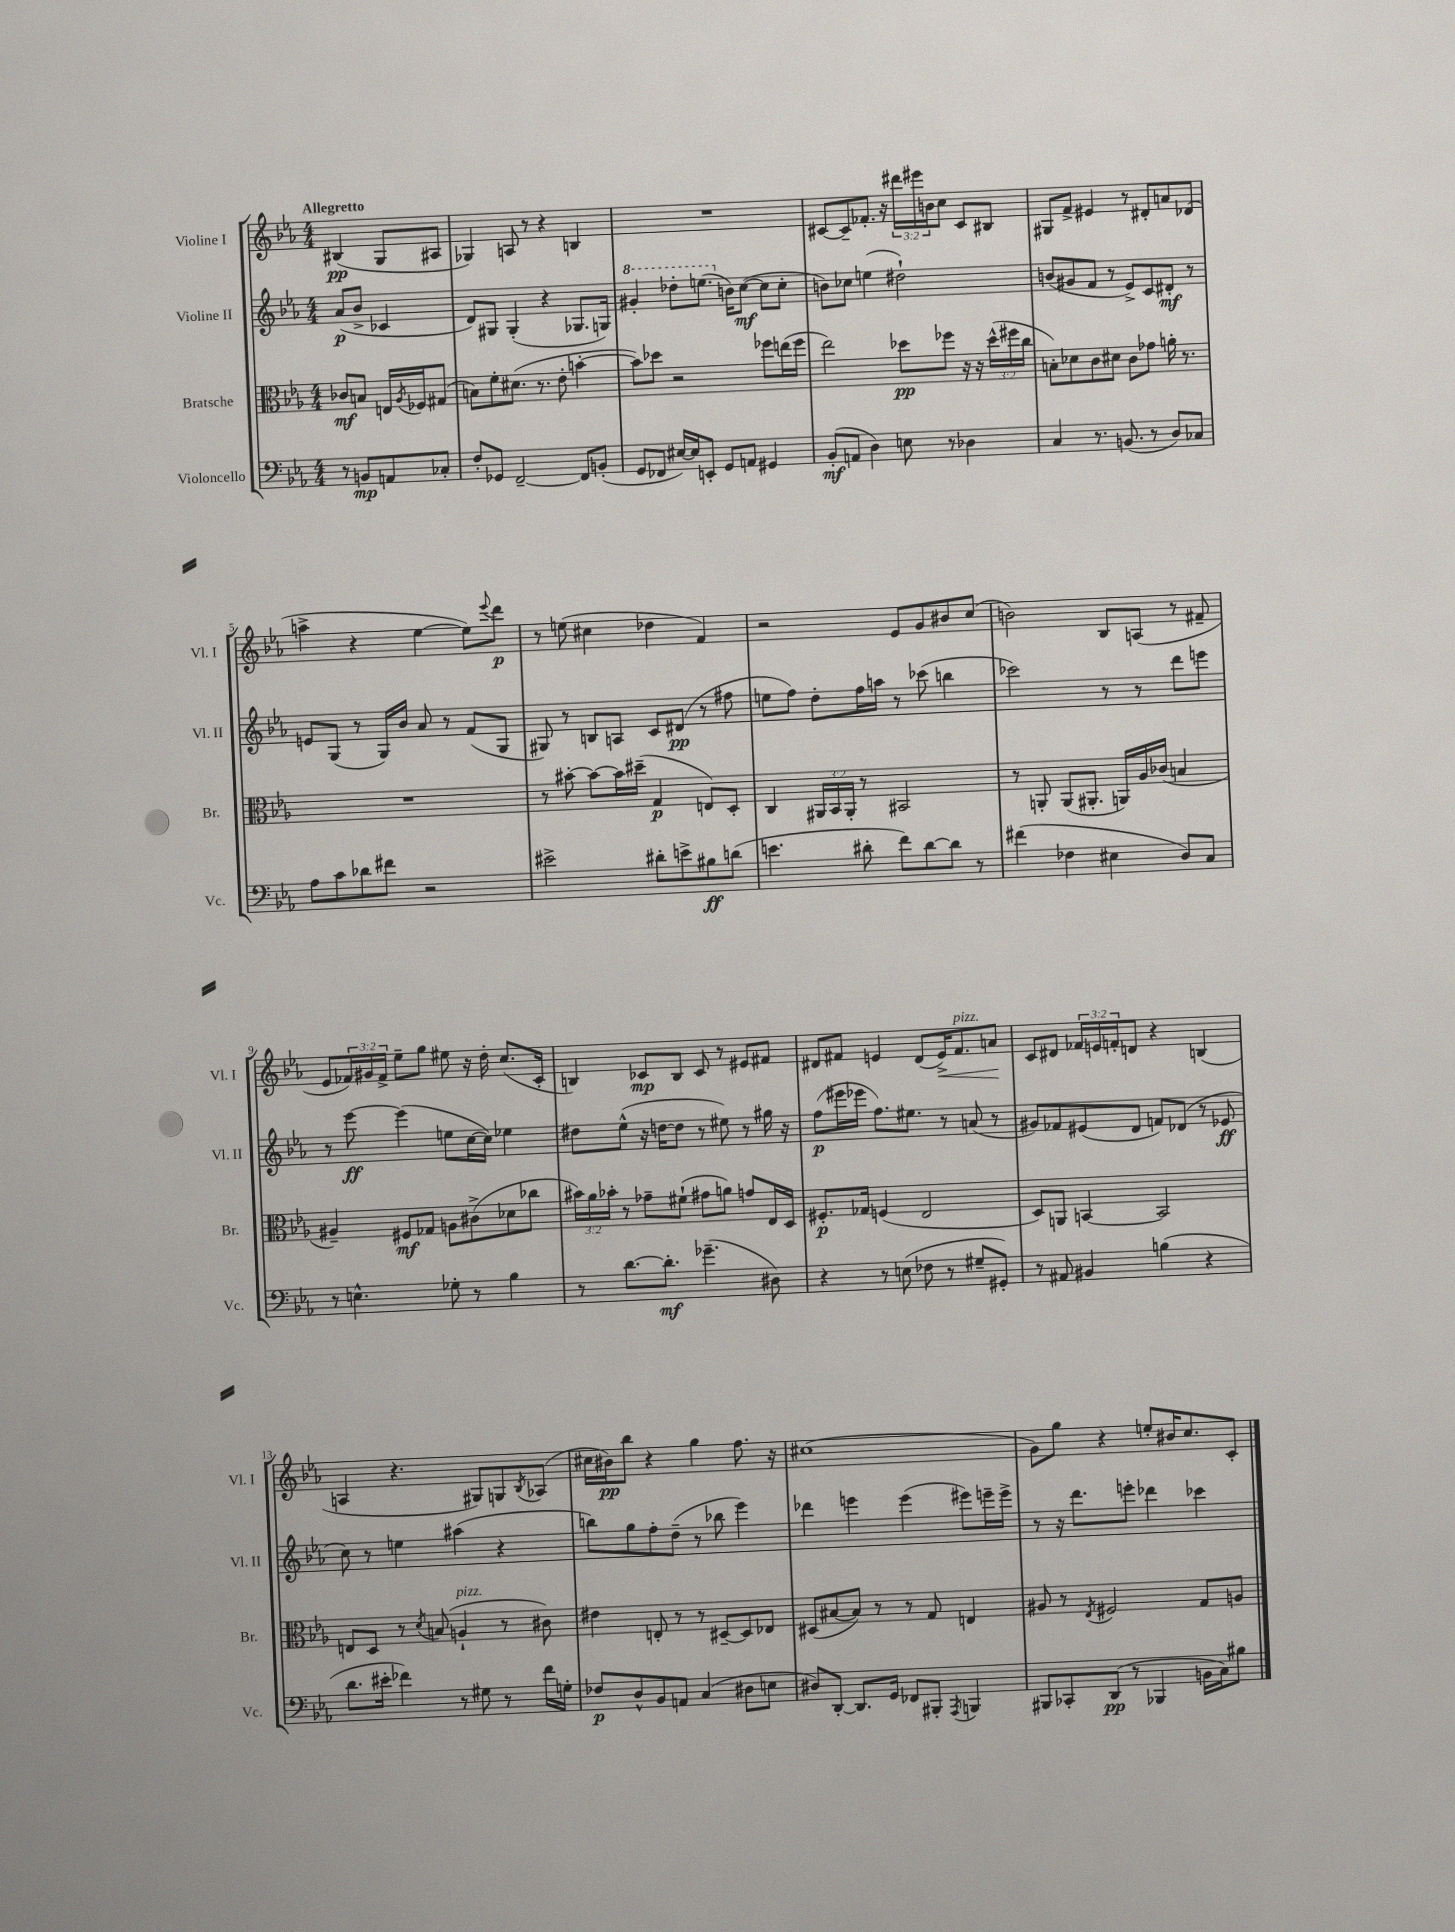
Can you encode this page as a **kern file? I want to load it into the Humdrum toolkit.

**kern	**dynam	**kern	**dynam	**kern	**dynam	**kern	**dynam
*part4	*part4	*part3	*part3	*part2	*part2	*part1	*part1
*staff4	*staff4	*staff3	*staff3	*staff2	*staff2	*staff1	*staff1
*I"Violoncello	*	*I"Bratsche	*	*I"Violine II	*	*I"Violine I	*
*I'Vc.	*	*I'Br.	*	*I'Vl. II	*	*I'Vl. I	*
*clefF4	*	*clefC3	*	*clefG2	*	*clefG2	*
*k[b-e-a-]	*	*k[b-e-a-]	*	*k[b-e-a-]	*	*k[b-e-a-]	*
*M4/4	*	*M4/4	*	*M4/4	*	*M4/4	*
=	=	=	=	=	=	=	=
!	!	!	!	!	!	!LO:TX:a:B:t=Allegretto	!
8r	.	8c-X/L	mf	(8a-/L	p	(4B#X/	pp
8BBn/L	mp	8Bn/J	.	8b-^/J	.	.	.
8AAn/	.	16En/LL	.	4c-X/	.	8G/L	.
.	.	8qA-/	.	.	.	.	.
.	.	16F-X/J	.	.	.	.	.
8C-X'/J	.	(8G#X/J	.	.	.	8A#X/J	.
=1	=1	=1	=1	=1	=1	=1	=1
8F'/L	.	8Bn\L)	.	8d/L)	.	4G-X/)	.
8GG-X/J	.	8f'\	.	8G#X/J	.	.	.
[2FF~/	.	(8.d#X\J	.	(4G#'/	.	8An/	.
.	.	.	.	.	.	8r	.
.	.	8.r	.	.	.	.	.
.	.	.	.	4r	.	4r	.
.	.	8e-'\	.	.	.	.	.
8FF/L]	.	[4bn'\	.	8.G-X/L	.	4Bn/	.
(8BBn'/J	.	.	.	.	.	.	.
.	.	.	.	16Gn/Jk)	.	.	.
=2	=2	=2	=2	=2	=2	=2	=2
*	*	*	*	*8va	*	*	*
8GG/L	.	8b\L])	.	4gg#X'/	.	1r	.
8FF-X/J	.	8dd-X\J	.	.	.	.	.
[16E#X/LL)	.	2r	.	8ddd-X'\L	.	.	.
16E#/J]	.	.	.	.	.	.	.
8EEn'/J	.	.	.	(8.eeen\J	.	.	.
8GG/L	.	.	.	.	.	.	.
*	*	*	*	*X8va	*	*	*
.	.	.	.	16bn\KL)	.	.	.
8AAn/J	.	.	.	([8cc\J	mf	.	.
4GG#X/	.	8ff-X\L	.	8cc\L]	.	.	.
.	.	(16een\L	.	8cc'\J	.	.	.
.	.	16ff-\JJ	.	.	.	.	.
=3	=3	=3	=3	=3	=3	=3	=3
(8BB-'/L	mf	2ee-\)	.	8bn\L)	.	[8c#X/L	.
8AAn/J	.	.	.	8cc-X\J	.	8c#~/]	.
4D\)	.	.	.	(4een\	.	8.f-X'/J	.
.	.	.	.	.	.	16r	.
8En\	.	8dd-X\L	pp	2dd#X`\)	.	24ddd#X\LL	.
.	.	.	.	.	.	24eee#X\	.
.	.	.	.	.	.	24bn\J	.
8r	.	8ff-X\J	.	.	.	8cc\J	.
4D-X\	.	16r	.	.	.	8c#/L	.
.	.	16r	.	.	.	.	.
.	.	(24dd-^^\LL	.	.	.	8B#X/J	.
.	.	24ff#X\	.	.	.	.	.
.	.	24cc\JJ	.	.	.	.	.
=4	=4	=4	=4	=4	=4	=4	=4
4C/	.	8Bn'\L)	.	(8bn/L	.	8G#X/L	.
.	.	8d-X\	.	8g#X/	.	8f^/J	.
8.r	.	8c\	.	8f/J	.	4e#X/	.
.	.	8d#X\J	.	8r	.	.	.
(8.BBn/	.	.	.	.	.	.	.
.	.	8c\L	.	8e-^/L)	.	8r	.
8r	.	8g-X\J	.	8c/	.	8d#X'/L	.
8D/L)	.	16an'\	.	8d#X'/J	mf	8an/	.
.	.	8.r	.	.	.	.	.
8C-X/J	.	.	.	8r	.	(8d-X/J	.
!!LO:LB:g=z
=5	=5	=5	=5	=5	=5	=5	=5
8A-\L	.	1r	.	8en/L	.	4aan^\	.
8c\	.	.	.	(8G/J	.	.	.
8d-X\	.	.	.	8r	.	4r	.
8f#X\J	.	.	.	16G/LL)	.	.	.
.	.	.	.	16b-/JJ	.	.	.
2r	.	.	.	8a-/	.	[4ee-\	.
.	.	.	.	8r	.	.	.
.	.	.	.	(8f/L	.	8ee-\L])	.
.	.	.	.	.	.	8qqeee-/	.
.	.	.	.	8G/J	.	8ddd\J	p
=6	=6	=6	=6	=6	=6	=6	=6
2e#X^\	.	8r	.	8G#X/)	.	8r	.
.	.	[8b#X'\	.	8r	.	(8een\	.
.	.	8b#\L_	.	8Bn/L	.	4cc#X\	.
.	.	16b#\L]	.	8An/J	.	.	.
.	.	(16dd#X~\JJ	.	.	.	.	.
8d#X'\L	.	4G/	p	8c/L	.	4dd-X\	.
8en^\	.	.	.	(8d#X/J	pp	.	.
8B#X\	ff	8En/L)	.	8r	.	4f/)	.
(8dn\J	.	8D'/J	.	8ff#X\	.	.	.
=7	=7	=7	=7	=7	=7	=7	=7
4.en\	.	4C/	.	8een\L	.	2r	.
.	.	.	.	8ff\J)	.	.	.
.	.	24AA#X/LL	.	8dd'\L	.	.	.
.	.	24BB-/	.	.	.	.	.
.	.	24AA#'/JJ	.	.	.	.	.
8d#X'\	.	8r	.	16ff\L	.	.	.
.	.	.	.	16aan\JJ	.	.	.
8f\L)	.	2BB#X/	.	8r	.	8e-/L	.
[8d#\	.	.	.	(8ccc-X\	.	8g/	.
8d#\J]	.	.	.	4bbn\	.	8b#X/	.
8r	.	.	.	.	.	(8cc/J	.
=8	=8	=8	=8	=8	=8	=8	=8
(4f#X\	.	8r	.	2ccc-X\)	.	2bn\)	.
.	.	8AAn'/	.	.	.	.	.
4F-X\	.	(8AA/L	.	.	.	.	.
.	.	8.AA#X'/J	.	.	.	.	.
4E#X\	.	.	.	8r	.	8B-/L	.
.	.	16AAn/LL)	.	.	.	.	.
.	.	16A-/	.	8r	.	(8An/J	.
.	.	(16c-X/JJ	.	.	.	.	.
8D/L)	.	4Bn/	.	8ddd\L	.	8r	.
8C/J	.	.	.	8eeen\J	.	8f#X~/	.
!!LO:LB:g=z
=9	=9	=9	=9	=9	=9	=9	=9
8r	.	4A#X~/)	.	8r	.	8e-/L	.
4.En^^\	.	.	.	[8eee-\	ff	24f-X/L)	.
.	.	.	.	.	.	24g#X/	.
.	.	.	.	.	.	24f-^/JJ	.
.	.	8F#X/L	mf	(4eee-\]	.	8ee-~\L	.
.	.	8G-X/J	.	.	.	8gg\J	.
8G-X'\	.	8An\L	.	8een\L	.	8ee#X\	.
8r	.	(8c#X^\	.	[16cc\L	.	16r	.
.	.	.	.	16cc\JJ])	.	16dd'\	.
4B-\	.	8d-X\	.	4ee-X\	.	(8.cc/L	.
.	.	8cc-X\J	.	.	.	.	.
.	.	.	.	.	.	16c'/Jk	.
=10	=10	=10	=10	=10	=10	=10	=10
8r	.	24b#X\LL)	.	8dd#X\L	.	4Bn/)	.
.	.	24a-\	.	.	.	.	.
.	.	24b-X'\JJ	.	.	.	.	.
[8.d\L	.	8r	.	(8ee-^^\J	.	.	.
.	.	8g-X~\L	.	16r	.	8c-X/L	mp
8.d'\J]	mf	.	.	[16ddn\KL	.	.	.
.	.	(8f#X`\J	.	8dd\J]	.	8B/J	.
(4.g-X~\	.	8g#X\L	.	8r	.	8c-/	.
.	.	8an\J)	.	8ee#X\)	.	8r	.
.	.	8gn/L	.	8r	.	8e#X/L	.
8D#X\)	.	16E-/L	.	16gg#X\	.	8f#X/J	.
.	.	16D/JJ	.	16r	.	.	.
=11	=11	=11	=11	=11	=11	=11	=11
4r	.	8.F#X'/L	p	(8ff\L	p	8d#X/L	.
.	.	.	.	16eee#X\L	.	8f#X/J	.
.	.	16G-X/Jk	.	16eee-X\JJ	.	.	.
8r	.	(4Fn/	.	8.ff\L)	.	4en/	.
(8En\	.	.	.	.	.	.	.
.	.	.	.	8.ee#X\J	.	.	.
8F-X\	.	2E-/	.	.	.	(8d#/L	.
!	!	!	!	!	!	!	!LO:HP:b
8r	.	.	.	8r	.	16e^/K)	<
!	!	!	!	!	!	!LO:TX:a:i:t=pizz.	!
.	.	.	.	.	.	8.f#/	.
8G#X~/L	.	.	.	(8an/	.	.	.
8GG#X'/J)	.	.	.	8r	.	8an/J	.
.	.	.	.	.	.	.	[
=12	=12	=12	=12	=12	=12	=12	=12
8r	.	8D/L)	.	8g#X/L)	.	8c/L	.
8AA#X/	.	8AAn/J	.	8f-X/	.	8d#X/J	.
4BB#X/	.	[4BBn/	.	(8e#X/	.	24f-X/LL	.
.	.	.	.	.	.	24en/	.
.	.	.	.	.	.	24fn'/J	.
.	.	.	.	8d/J	.	8dn/J	.
(4Bn\	.	2BB/]	.	8fn/L)	.	4r	.
.	.	.	.	(8d-X/J	.	.	.
4r	.	.	.	8r	.	(4Bn/	.
.	.	.	.	8e-X/	ff	.	.
!!LO:LB:g=z
=13	=13	=13	=13	=13	=13	=13	=13
8.d\L	.	8En/L	.	8cc\)	.	4An/	.
.	.	8D/J	.	8r	.	.	.
16e#X'\Jk	.	.	.	.	.	.	.
4f-X\)	.	8r	.	4een\	.	4.r	.
.	.	8qd/	.	.	.	.	.
.	.	(8Bn/	.	.	.	.	.
!	!	!LO:TX:a:i:t=pizz.	!	!	!	!	!
8r	.	4An`/	.	(4aa#X\	.	.	.
8G#X\	.	.	.	.	.	8G#X/L)	.
8r	.	8r	.	4r	.	8Gn/	.
.	.	.	.	.	.	8qB-/	.
16f-\LL	.	8c#X\)	.	.	.	(8A-X/J	.
16Gn'\JJ	.	.	.	.	.	.	.
=14	=14	=14	=14	=14	=14	=14	=14
8F-X/L	p	4e#X\	.	8bbn\L)	.	16cc#X\LL	.
.	.	.	.	.	.	16b#X\J)	pp
8D^^/	.	.	.	8gg\	.	8bb-\J	.
8BB-/	.	8En'/	.	8ff'\	.	4r	.
8AAn/J	.	8r	.	(8dd~\J	.	.	.
(4C/	.	8r	.	8r	.	4gg\	.
.	.	[8D#X~/L	.	8bb-X\	.	.	.
8D#X\L	.	8D#/]	.	4eee-\)	.	8.ff\	.
8En\J	.	8E-X/J	.	.	.	.	.
.	.	.	.	.	.	16r	.
=15	=15	=15	=15	=15	=15	=15	=15
8D#X/L)	.	(8D#X/L	.	4ddd-X\	.	(1cc#X	.
[8DD'/J	.	[8B#X/	.	.	.	.	.
8.DD/L]	.	8B#/J])	.	4eeen\	.	.	.
.	.	8r	.	.	.	.	.
16GG/Jk	.	.	.	.	.	.	.
8FF-X/L	.	8r	.	(4eee\	.	.	.
8BBB#X'/J	.	8G/	.	.	.	.	.
8qAAA-/	.	.	.	.	.	.	.
4BBBn/	.	4En/	.	8eee#X\L)	.	.	.
.	.	.	.	16eeen~\L	.	.	.
.	.	.	.	16eee^\JJ	.	.	.
=16	=16	=16	=16	=16	=16	=16	=16
8BBB#X/L	.	8A#X/	.	8r	.	8g\L)	.
8CC-X'/	.	8r	.	16r	.	8gg\J	.
.	.	.	.	8.ddd\L	.	.	.
.	.	8qE-/	.	.	.	.	.
(8DD/J	pp	2F#X/	.	.	.	4r	.
8r	.	.	.	8eeen'\J	.	.	.
4BBB-X/	.	.	.	4ddd-X\	.	8een'/L	.
.	.	.	.	.	.	16b#X/K	.
.	.	.	.	.	.	8.cc/	.
16BBn\LL	.	8G/L	.	4ccc-X\	.	.	.
16C\J)	.	.	.	.	.	.	.
8B#X\J	.	8An/J	.	.	.	8c'/J	.
==	==	==	==	==	==	==	==
*-	*-	*-	*-	*-	*-	*-	*-
